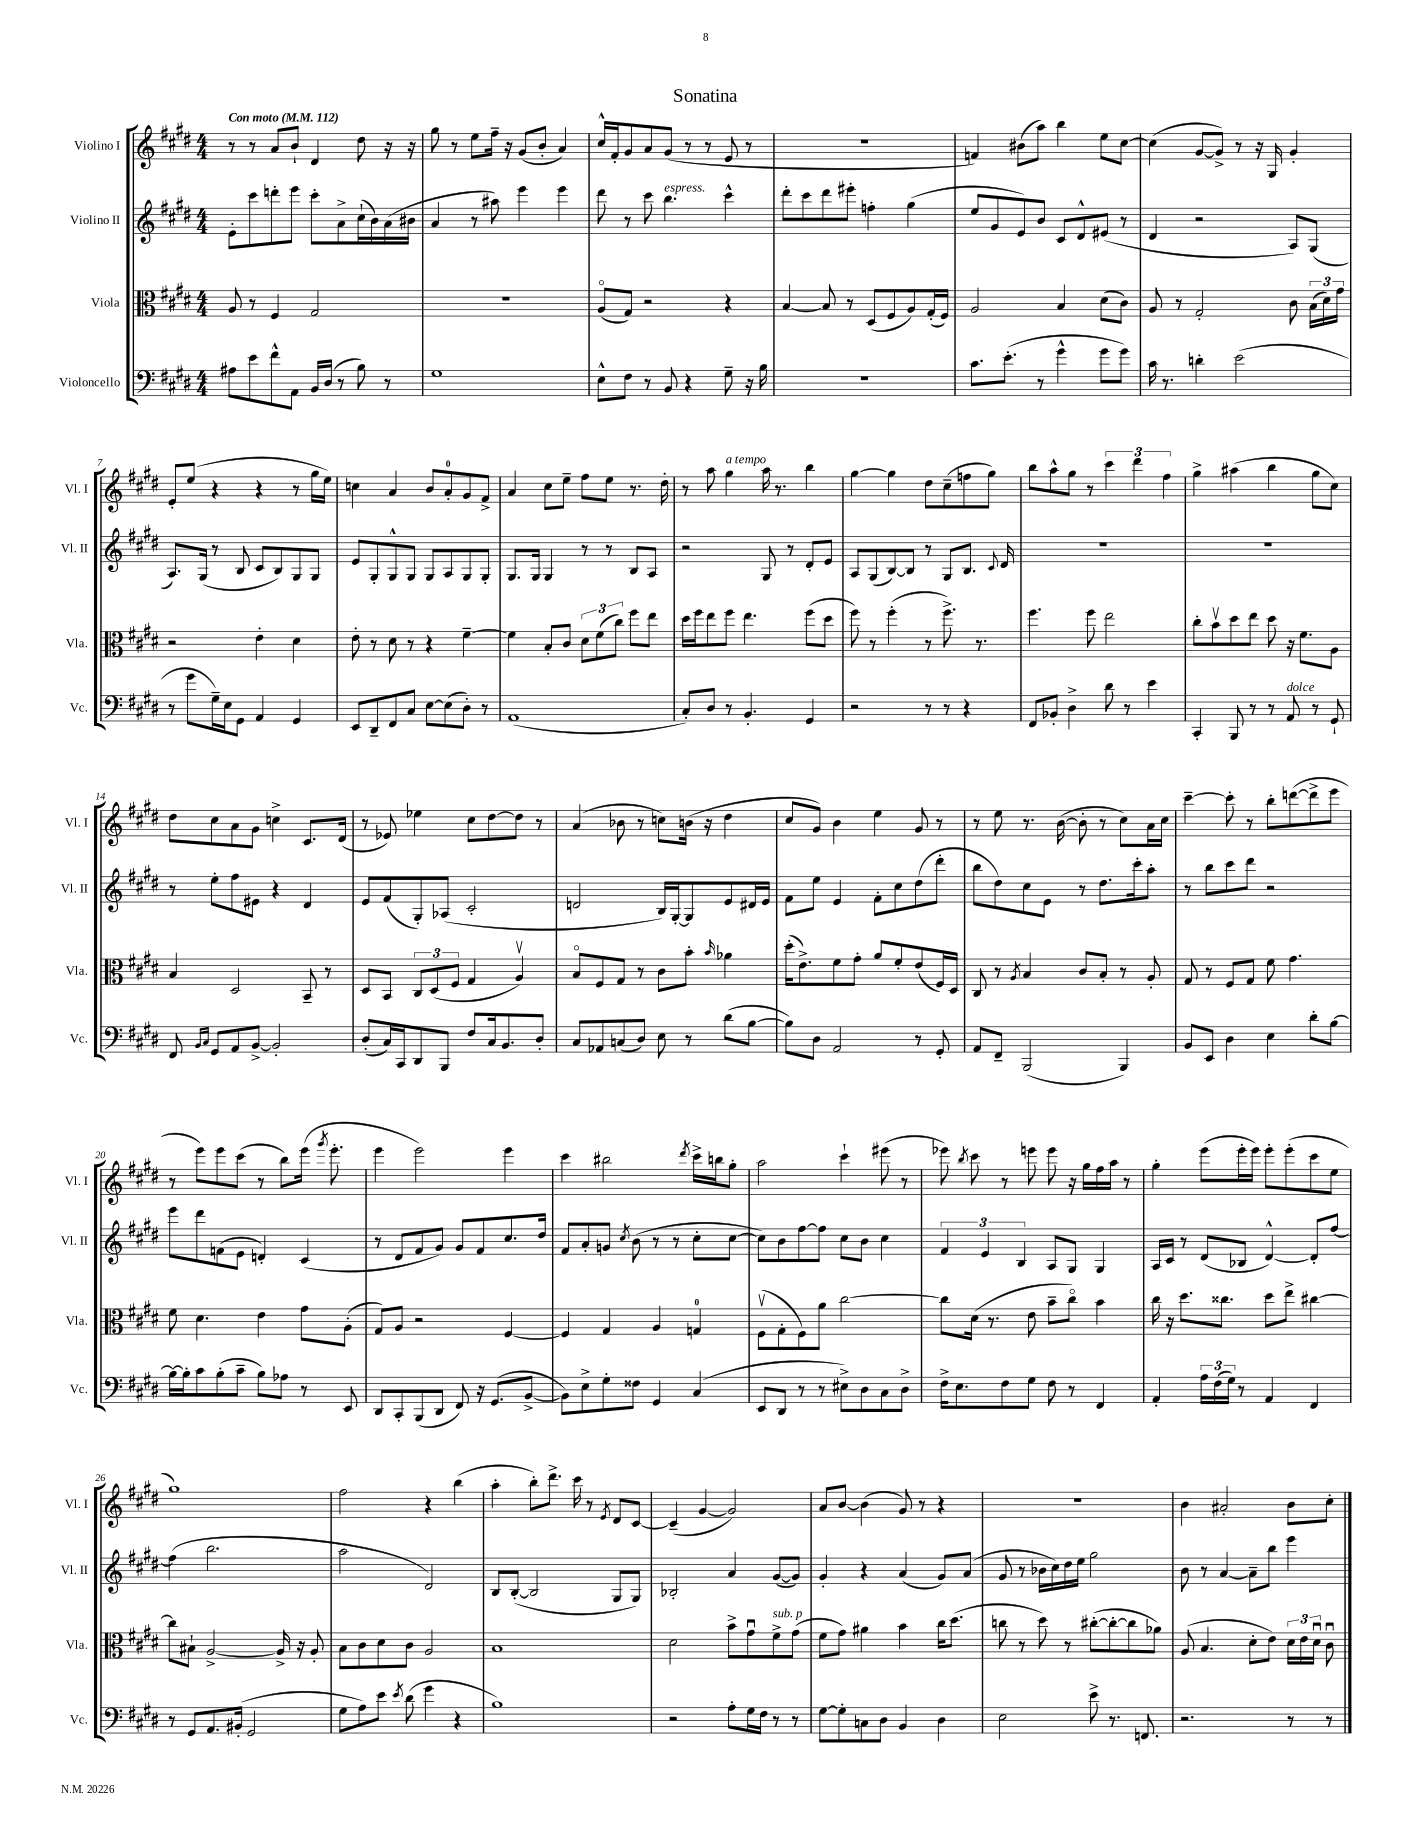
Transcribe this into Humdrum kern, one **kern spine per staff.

**kern	**kern	**kern	**kern
*staff4	*staff3	*staff2	*staff1
*clefF4	*clefC3	*clefG2	*clefG2
*k[f#c#g#d#]	*k[f#c#g#d#]	*k[f#c#g#d#]	*k[f#c#g#d#]
*M4/4	*M4/4	*M4/4	*M4/4
*MM112	*MM112	*MM112	*MM112
8A#	8A	8e'	8r
8e	8r	8ccc#	8r
8f#^^	4F#	8ddd'	8a
8AA	.	8eee	8b`
16BB	2G#	8ccc#'	4d#
(16D#	.	.	.
8r	.	8a^	.
8B)	.	(16cc#`	8dd#
.	.	16b)	.
8r	.	(16a	16r
.	.	16b#	16r
=	=	=	=
1G#	1r	4a	8gg#
.	.	.	8r
.	.	8r	8ee
.	.	8aa#)	16ff#~
.	.	.	16r
.	.	4eee	(8g#
.	.	.	8b'
.	.	4eee	4a)
=	=	=	=
8E^^	(8Ao	8ddd#	16cc#^^
.	.	.	16f#'
8F#	8G#)	8r	8g#
8r	2r	8ccc#	8a
8BB	.	4.bb	(8g#
4r	.	.	8r
.	.	.	8r
8G#~	4r	4ccc#^^	8e
16r	.	.	8r
16B	.	.	.
=	=	=	=
1r	[4B	8ddd#'	1r
.	.	8ccc#	.
.	8B]	8ddd#	.
.	8r	8eee#'	.
.	(8D#	4ff'	.
.	8F#	.	.
.	8A)	(4gg#	.
.	(16G#'	.	.
.	16F#)	.	.
=	=	=	=
8.c#	2A	8ee	4f)
.	.	8g#	.
(8.e'	.	.	.
.	.	8e)	(8b#
8r	.	8b	8aa)
4g#^^	4B	8c#	4bb
.	.	8d#^^	.
8g#	(8d#	(8e#	8ee
8g#)	8c#)	8r	[8cc#
=	=	=	=
16c#	8A	4d#	(4cc#]
8.r	.	.	.
.	8r	.	.
4d'	2G#'	2r	[8g#
.	.	.	8g#^])
(2e	.	.	8r
.	.	.	16r
.	.	.	16G#
.	8c#	8A)	4g#'
.	(24B	(8G#	.
.	24d#)	.	.
.	24g#	.	.
=	=	=	=
8r	2r	8.A)	8e'
8g#	.	.	(8ee
.	.	(16G#	.
16G#~)	.	8r	4r
16E	.	.	.
8GG#	.	8B	.
4AA	4e'	8c#	4r
.	.	8B)	.
4GG#	4d#	8G#	8r
.	.	8G#	16gg#
.	.	.	16ee)
=	=	=	=
8EE	8e'	8e	4cc
8DD#~	8r	8G#'	.
8FF#	8d#	8G#^^	4a
8C#	8r	8G#	.
[8E	4r	8G#	8b
(8E]	.	8A	8a'
8D#')	[4f#~	8G#	8g#
8r	.	8G#'	8f#^
=	=	=	=
(1AA	4f#]	8.G#	4a
.	.	16G#	.
.	8B'	4G#	8cc#
.	8c#	.	8ee~
.	12d#	8r	8ff#
.	(12f#	.	.
.	.	8r	8ee
.	12cc#)	.	.
.	8ff#	8B	8.r
.	8ee	8A	.
.	.	.	16dd#'
=	=	=	=
8C#')	16dd#	2r	8r
.	16ff#	.	.
8D#	8ee	.	8aa
8r	8ff#	.	4gg#
4.BB'	4.ee	.	.
.	.	8G#	16aa
.	.	.	8.r
.	.	8r	.
4GG#	(8ff#	8d#'	4bb
.	8dd#	8e	.
=	=	=	=
2r	8ff#)	8A	[4gg#
.	8r	(8G#	.
.	(4ff#'	[8B)	4gg#]
.	.	8B]	.
8r	8r	8r	8dd#
8r	8.ff#^)	8G#	(8cc#~
4r	.	8.B	8ff
.	8.r	.	.
.	.	.	8gg#)
.	.	8qqc#	.
.	.	16d#	.
=	=	=	=
8FF#	4.ff#	1r	8bb
8BB-'	.	.	8aa^^
4D#^	.	.	8gg#
.	8ff#	.	8r
8d#	2ee	.	6ccc#
8r	.	.	.
.	.	.	6ddd#
4e	.	.	.
.	.	.	6ff#
=	=	=	=
4CC#'	8cc#'	1r	4gg#^
.	8bv	.	.
8BBB	8dd#	.	(4aa#
8r	8ee	.	.
8r	8dd#	.	4bb
8AA	16r	.	.
.	8.f#	.	.
8r	.	.	8gg#
8GG#`	8A	.	8cc#)
=	=	=	=
8FF#	4B	8r	8dd#
16qqBB	.	.	.
16qqC#	.	.	.
8GG#	.	8ee'	8cc#
8AA	2D#	8ff#	8a
[8BB^	.	8e#	8g#
2BB']	.	4r	4cc^
.	8BB~	4d#	8.c#
.	8r	.	.
.	.	.	(16d#
=	=	=	=
(8D#'	8D#	8e	8r
16C#)	8BB	(8f#	8e-)
16CC#	.	.	.
8DD#	12C#	8G#')	4ee-
.	(12D#	.	.
8BBB	.	(8A-	.
.	12F#	.	.
8F#	4G#	2c#'	8cc#
16C#	.	.	[8dd#
8.BB	.	.	.
.	4Av)	.	8dd#]
8D#'	.	.	8r
=	=	=	=
8C#	8Bo	2d	(4a
8AA-	8F#	.	.
(8C	8G#	.	8b-
8D#)	8r	.	8r
8E	8c#	16B)	8cc)
.	.	[16G#'	.
8r	8b'	8G#]	(16b
.	.	.	16r
.	16qqb	.	.
(8d#	4a-	8e	4dd#
[8B	.	16d#	.
.	.	16e	.
=	=	=	=
8B])	(16dd#'	8f#	8cc#
.	8.e^)	.	.
8D#	.	8ee	8g#)
2AA	8f#	4e	4b
.	8g#'	.	.
.	8a	8f#'	4ee
.	8f#'	8cc#	.
8r	(8e	(8dd#	8g#
8GG#'	16F#)	8ddd#'	8r
.	16D#	.	.
=	=	=	=
8AA	8C#	8bb	8r
8FF#~	8r	8dd#)	8ee
.	8qA	.	.
(2BBB	4B	8cc#	8.r
.	.	8e	.
.	.	.	([16b
.	8c#	8r	8b']
.	8B'	8.dd#	8r
4BBB)	8r	.	8cc#)
.	.	16ccc#'	.
.	8A'	8aa'	16a
.	.	.	16cc#
=	=	=	=
8BB	8G#	8r	[4ccc#~
8EE	8r	8bb	.
4D#	8F#	8ccc#	8ccc#']
.	8G#	8ddd#	8r
4E	8f#	2r	8bb'
.	4.g#	.	([8ddd
8d#'	.	.	8ddd^]
[8B	.	.	8eee
=	=	=	=
16B_	8f#	8eee	8r
16B']	.	.	.
8c#	4.d#	8ddd#	8eee)
(8B'	.	(8f	8eee
8c#~	.	8e	(8ccc#
8B)	4e	4d')	8r
8A-	.	.	8bb)
8r	8g#	(4c#	(16eee
.	.	.	8qggg#
.	.	.	8.eee'
8EE	(8A'	.	.
=	=	=	=
8DD#	8G#)	8r	4eee
8CC#'	8A	8d#	.
(8BBB	2r	8f#	2eee)
8DD#	.	8g#)	.
8FF#)	.	8g#	.
16r	.	8f#	.
(8.GG#	.	.	.
.	[4F#	8.cc#	4eee
[8BB^	.	.	.
.	.	16dd#	.
=	=	=	=
8BB])	4F#]	8f#	4ccc#
8E^	.	8a'	.
8G#'	4G#	8g	2bb#
.	.	8qcc#	.
8F##	.	(8b	.
4GG#	4A	8r	.
.	.	8r	.
.	.	.	8qddd#
(4C#	4G	8cc#'	16ccc#^
.	.	.	16bb
.	.	[8cc#	8gg#'
=	=	=	=
8EE	(8F#v	8cc#])	2aa
8DD#	8G#'	8b	.
8r	8F#)	[8ff#	.
8r	8a	8ff#]	.
8E#^)	[2cc#	8cc#	4ccc#`
8D#	.	8b	.
8C#	.	4cc#	(8eee#
8D#^	.	.	8r
=	=	=	=
16F#^	8cc#]	6f#	8eee-)
8.E	.	.	.
.	.	.	8qbb
.	(16d#	.	8ccc#
.	.	6e	.
.	8.r	.	.
8F#	.	.	8r
.	.	6B	.
8G#	8e	.	8eee
8F#	8b~	8A	8eee
8r	8cc#o)	8G#	16r
.	.	.	16gg#
4FF#	4b	4G#	16ff#
.	.	.	16aa
.	.	.	8r
=	=	=	=
4AA'	16cc#	16A	4gg#'
.	16r	16c#	.
.	8.dd#	8r	.
24A	.	(8d#	(8eee
(24F#	.	.	.
.	8.cc##	.	.
24G#)	.	.	.
8r	.	8B-	16eee'
.	.	.	16eee)
4AA	8dd#	[4d#^^)	8eee'
.	8ee^	.	(8eee'
4FF#	[4cc#	8d#']	8ccc#
.	.	[8ff#	8ee
=	=	=	=
8r	8cc#]	(4ff#]	1gg#)
8GG#	8B#`	.	.
8.AA	[2A^	2.bb	.
(16BB#'	.	.	.
2GG#	.	.	.
.	16A^]	.	.
.	16r	.	.
.	8A'	.	.
=	=	=	=
8G#	8B	2aa	2ff#
8A)	8c#	.	.
8e	8d#	.	.
8qe	.	.	.
(8d#	8c#	.	.
4g#	2A	2d#)	4r
4r	.	.	(4bb
=	=	=	=
1B)	1B	8B	4aa'
.	.	([8B'	.
.	.	2B]	8bb')
.	.	.	8.ddd#^
.	.	.	16ccc#
.	.	.	8r
.	.	.	8qe
.	.	8G#	8d#
.	.	8G#)	[8c#
=	=	=	=
2r	2d#	2B-'	(4c#~]
.	.	.	[4g#
8A'	8b^	4a	2g#])
16G#	8g#u	.	.
16F#	.	.	.
8r	8f#^	([8g#	.
8r	(8g#	8g#])	.
=	=	=	=
[8G#	8f#	4g#'	8a
8G#']	8g#)	.	[8b
8C	4a#	4r	(4b]
8D#	.	.	.
4BB	4b	(4a	8g#)
.	.	.	8r
4D#	16cc#	8g#)	4r
.	(8.dd#	.	.
.	.	(8a	.
=	=	=	=
2E	8cc	8g#	1r
.	8r	8r	.
.	8dd#)	16b-	.
.	.	16cc#)	.
.	8r	16dd#	.
.	.	16ee	.
8e^	([8cc#'	2gg#	.
8.r	8cc#'_	.	.
.	8cc#]	.	.
8.FF	.	.	.
.	8a-)	.	.
=	=	=	=
2.r	(8A	8b	4b
.	4.B	8r	.
.	.	[4a	2a#'
.	8d#'	8a~]	.
.	8e)	8bb	.
8r	24d#	4eee	8b
.	24e	.	.
.	24d#u	.	.
8r	8c#u	.	8cc#'
==	==	==	==
*-	*-	*-	*-
